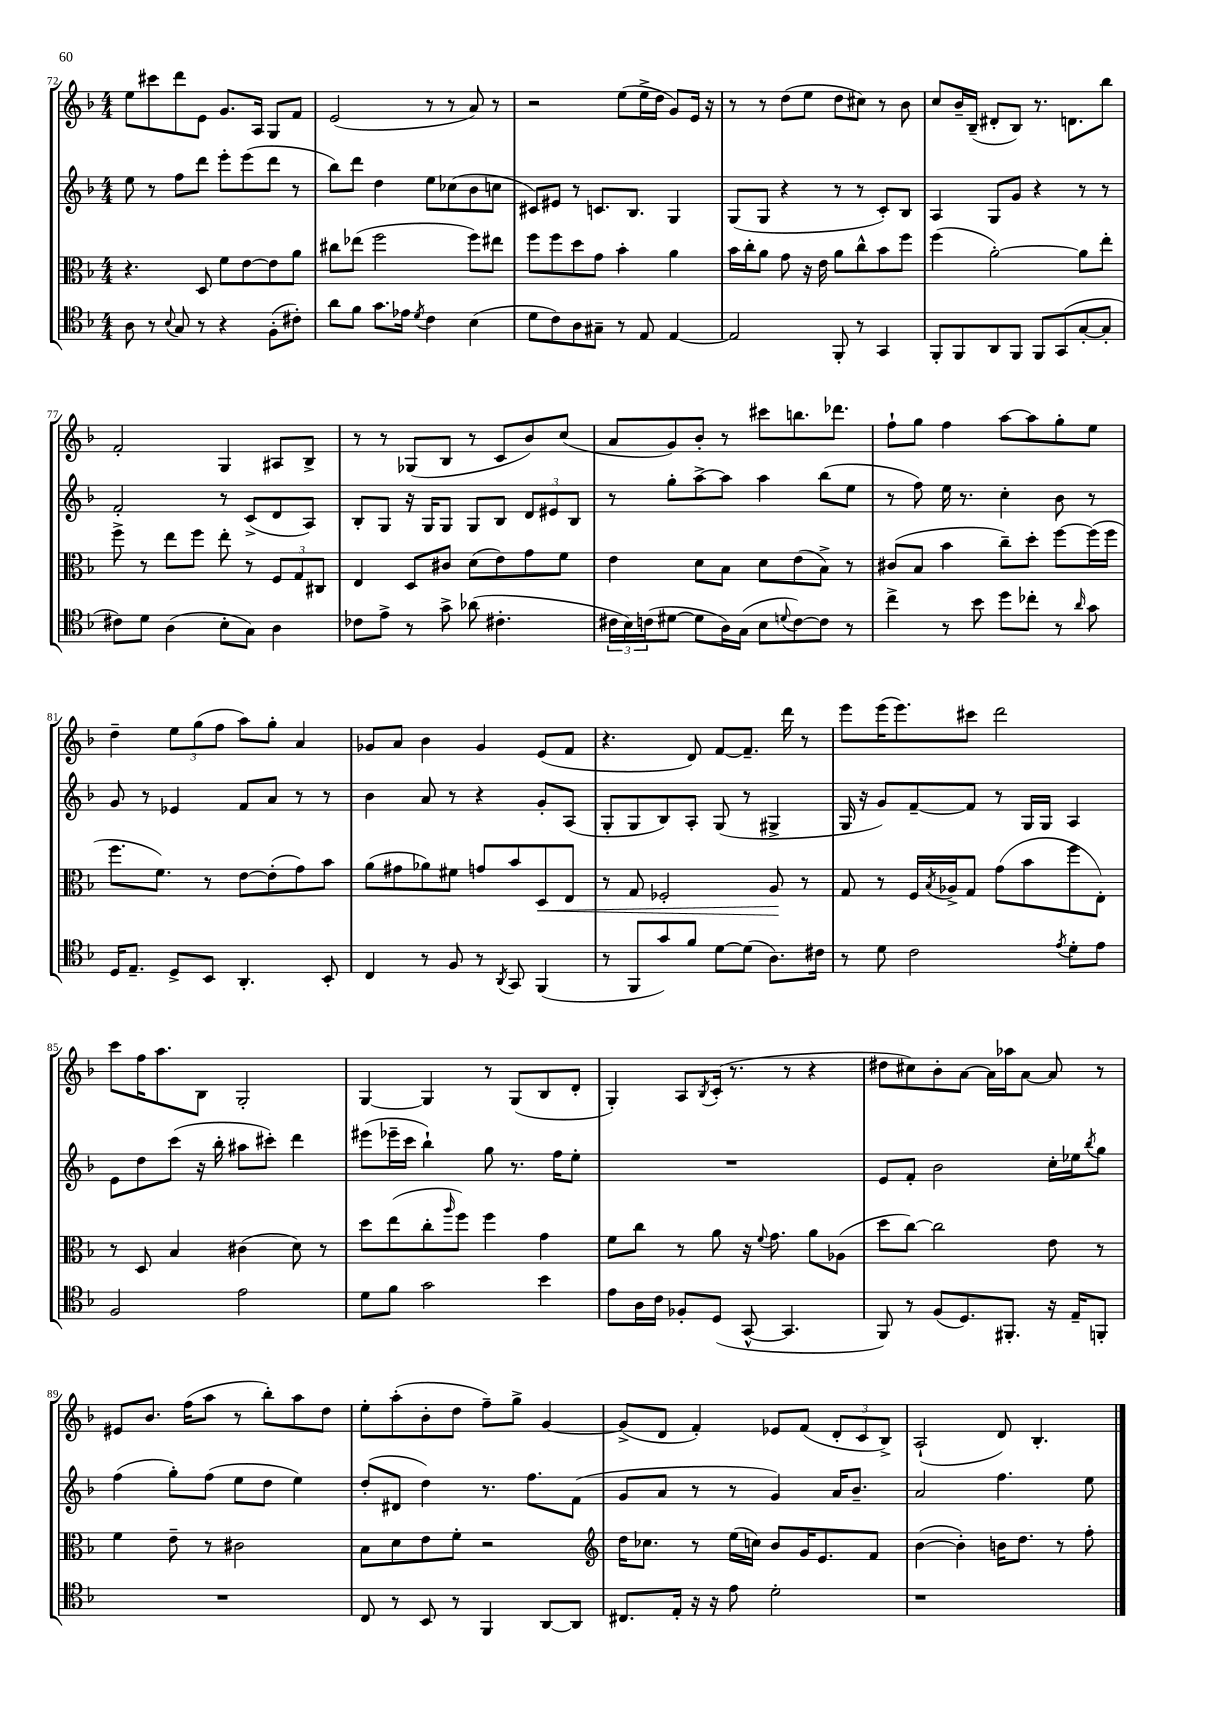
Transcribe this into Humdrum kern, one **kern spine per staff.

**kern	**kern	**kern	**kern
*staff4	*staff3	*staff2	*staff1
*clefC4	*clefC3	*clefG2	*clefG2
*k[b-]	*k[b-]	*k[b-]	*k[b-]
*M4/4	*M4/4	*M4/4	*M4/4
8A	4.r	8ee	8ee
8r	.	8r	8ccc#
8qqB-	.	.	.
8G	.	8ff	8ddd
8r	8D	8ddd	8e
4r	8f	8eee'	8.g
.	[8e	(8eee	.
.	.	.	16A
(8F'	8e]	8ddd	8G
8c#')	8a	8r	8f
=	=	=	=
8a	8cc#	8bb-)	(2e
8f	(8ee-	8ddd	.
8.g	2ff	4dd	.
16e-	.	.	.
8qd	.	.	.
4c	.	8ee	8r
.	.	(8cc-	8r
(4B-	8ff)	8b-	8a)
.	8ee#	8cc	8r
=	=	=	=
8d	8ff	8c#)	2r
8c)	8ff	8e#	.
8A	8dd	8r	.
8G#~	8g	8.c	.
8r	4b-'	.	(8ee
.	.	8.B-	.
8E	.	.	16ee^
.	.	.	16dd
[4E	4a	4G	8g)
.	.	.	16e
.	.	.	16r
=	=	=	=
2E]	16b-	(8G	8r
.	16cc'	.	.
.	8a	8G	8r
.	8g	4r	(8dd
.	16r	.	8ee
.	16e	.	.
8FF'	8a	8r	8dd
8r	8cc^^	8r	8cc#)
4GG	8b-	8c')	8r
.	8ff	8B-	8b-
=	=	=	=
8FF'	(4ff	4A	8cc
8FF	.	.	16b-~
.	.	.	(16B-~
8AA	[2a')	8G	8d#'
8FF	.	8g	8B-)
8FF	.	4r	8.r
(8GG	.	.	.
.	.	.	8.d
[8G'	8a]	8r	.
8G']	8ee'	8r	8bb-
=	=	=	=
8c#)	8ff^	2f'	2f'
8d	8r	.	.
(4A	8ee	.	.
.	8ff	.	.
8B-'	8ee'	8r	4G
8G)	8r	(8c^	.
4A	12F	8d	8A#
.	12G	.	.
.	.	8A)	8B-^
.	12C#	.	.
=	=	=	=
8c-	4E	8B-'	8r
8e^	.	8G	8r
8r	8D	16r	(8G-
.	.	16G	.
8g^	8c#	8G	8B-
(8a-	(8d	8G	8r
4.c#'	8e)	8B-	8c
.	8g	12d	8b-)
.	.	12e#	.
.	8f	.	(8cc
.	.	12B-	.
=	=	=	=
24c#	4e	8r	8a
24B-)	.	.	.
(24c	.	.	.
[8d#	.	8gg'	8g)
8d#]	8d	[8aa^	8b-'
16A)	8B-	8aa]	8r
(16G	.	.	.
8B-	8d	4aa	8ccc#
8qqd	.	.	.
[8c)	(8e	.	8.bb
8c]	8B-^)	(8bb-	.
.	.	.	8.ddd-
8r	8r	8ee	.
=	=	=	=
4cc^	(8c#	8r	8ff`
.	8B-	8ff)	8gg
8r	4b-	16ee	4ff
.	.	8.r	.
8b-	.	.	.
8dd	8cc~)	4cc'	[8aa
8cc-'	8dd'	.	8aa]
8r	[8ff	8b-	8gg'
16qqa	.	.	.
8g	(16ff]	8r	8ee
.	16ff	.	.
=	=	=	=
16D	8.ff	8g	4dd~
8.E~	.	.	.
.	.	8r	.
.	8.f)	.	.
8D^	.	4e-	12ee
.	.	.	(12gg
8BB-	8r	.	.
.	.	.	12ff
4.AA'	[8e	8f	8aa)
.	(8e']	8a	8gg'
.	8g)	8r	4a
8BB-'	8b-	8r	.
=	=	=	=
4C	(8a	4b-	8g-
.	8g#	.	8a
8r	8a-)	8a	4b-
8F	8f#	8r	.
8r	8g	4r	4g-
8qAA	.	.	.
8GG	8b-	.	.
(4FF	8D	8g'	(8e
.	8E	(8A	8f
=	=	=	=
8r	8r	8G'	4.r
8FF	8G	8G	.
8g)	2F-'	8B-)	.
8f	.	8A'	8d)
[8d	.	(8G	[8f
(8d]	.	8r	8.f~]
8.A)	8A	4G#^	.
.	.	.	16ddd
.	8r	.	8r
16c#	.	.	.
=	=	=	=
8r	8G	16G	8eee
.	.	16r	.
8d	8r	8g)	(16eee
.	.	.	8.eee)
2c	16F	[8f~	.
.	8qB-	.	.
.	16A-^	.	.
.	8G	8f]	8ccc#
.	(8g	8r	2ddd
.	8b-	16G	.
.	.	16G	.
8qe	.	.	.
8d'	8ff	4A	.
8e	8E')	.	.
=	=	=	=
2F	8r	8e	8ccc
.	8D	8dd	16ff
.	.	.	8.aa
.	4B-	(8ccc	.
.	.	16r	8B-
.	.	16bb-'	.
2e	(4c#	8aa#	2G'
.	.	8ccc#')	.
.	8d)	4ddd	.
.	8r	.	.
=	=	=	=
8d	8dd	(8eee#	[4G
8f	(8ee	16eee-~	.
.	.	16ccc	.
2g	8cc'	4bb-`)	4G]
.	16qqaa	.	.
.	8ff)	.	.
.	4ff	8gg	8r
.	.	8.r	(8G
4b-	4g	.	8B-
.	.	16ff	.
.	.	8ee'	8d'
=	=	=	=
8e	8f	1r	4G')
16A	8cc	.	.
16c	.	.	.
8F-'	8r	.	8A
.	.	.	8qB-
(8D	8a	.	(16c'
.	.	.	8.r
[8GG^^	16r	.	.
.	8qqf	.	.
.	8.g	.	.
4.GG]	.	.	8r
.	8a	.	4r
.	(8A-	.	.
=	=	=	=
8FF)	8dd	8e	8dd#
8r	[8cc)	8f'	8cc#)
(8F	2cc]	2b-	8b-'
8.D)	.	.	[8a
.	.	.	16a]
8.FF#'	.	.	16aa-
.	.	.	[8a
16r	8e	16cc'	8a]
16E~	.	16ee-	.
.	.	8qbb-	.
8FF'	8r	8gg	8r
=	=	=	=
1r	4f	(4ff	8e#
.	.	.	8.b-
.	8e~	8gg')	.
.	.	.	(16ff
.	8r	(8ff	8aa
.	2c#	8ee	8r
.	.	8dd	8bb-')
.	.	4ee)	8aa
.	.	.	8dd
=	=	=	=
8C	8B-	(8dd'	8ee'
8r	8d	8d#	(8aa'
8BB-	8e	4dd)	8b-'
8r	8f'	.	8dd
4FF	2r	8.r	8ff~)
.	.	.	8gg^
.	.	8.ff	.
[8AA	.	.	[4g
8AA]	.	(8f	.
=	=	=	=
*	*clefG2	*	*
8.C#	16dd	8g	(8g^]
.	8.cc-	.	.
.	.	8a	8d
16E'	.	.	.
16r	8r	8r	4f')
16r	.	.	.
8e	(16ee	8r	.
.	16cc)	.	.
2d'	8b-	4g)	8e-
.	16g	.	(8f
.	8.e	.	.
.	.	16a	12d'
.	.	8.b-~	.
.	.	.	12c
.	8f	.	.
.	.	.	12B-^)
=	=	=	=
1r	([4b-	2a	(2A`
.	4b-'])	.	.
.	16b	4.ff	8d)
.	8.dd	.	.
.	.	.	4.B-'
.	8r	.	.
.	8ff'	8ee	.
==	==	==	==
*-	*-	*-	*-
